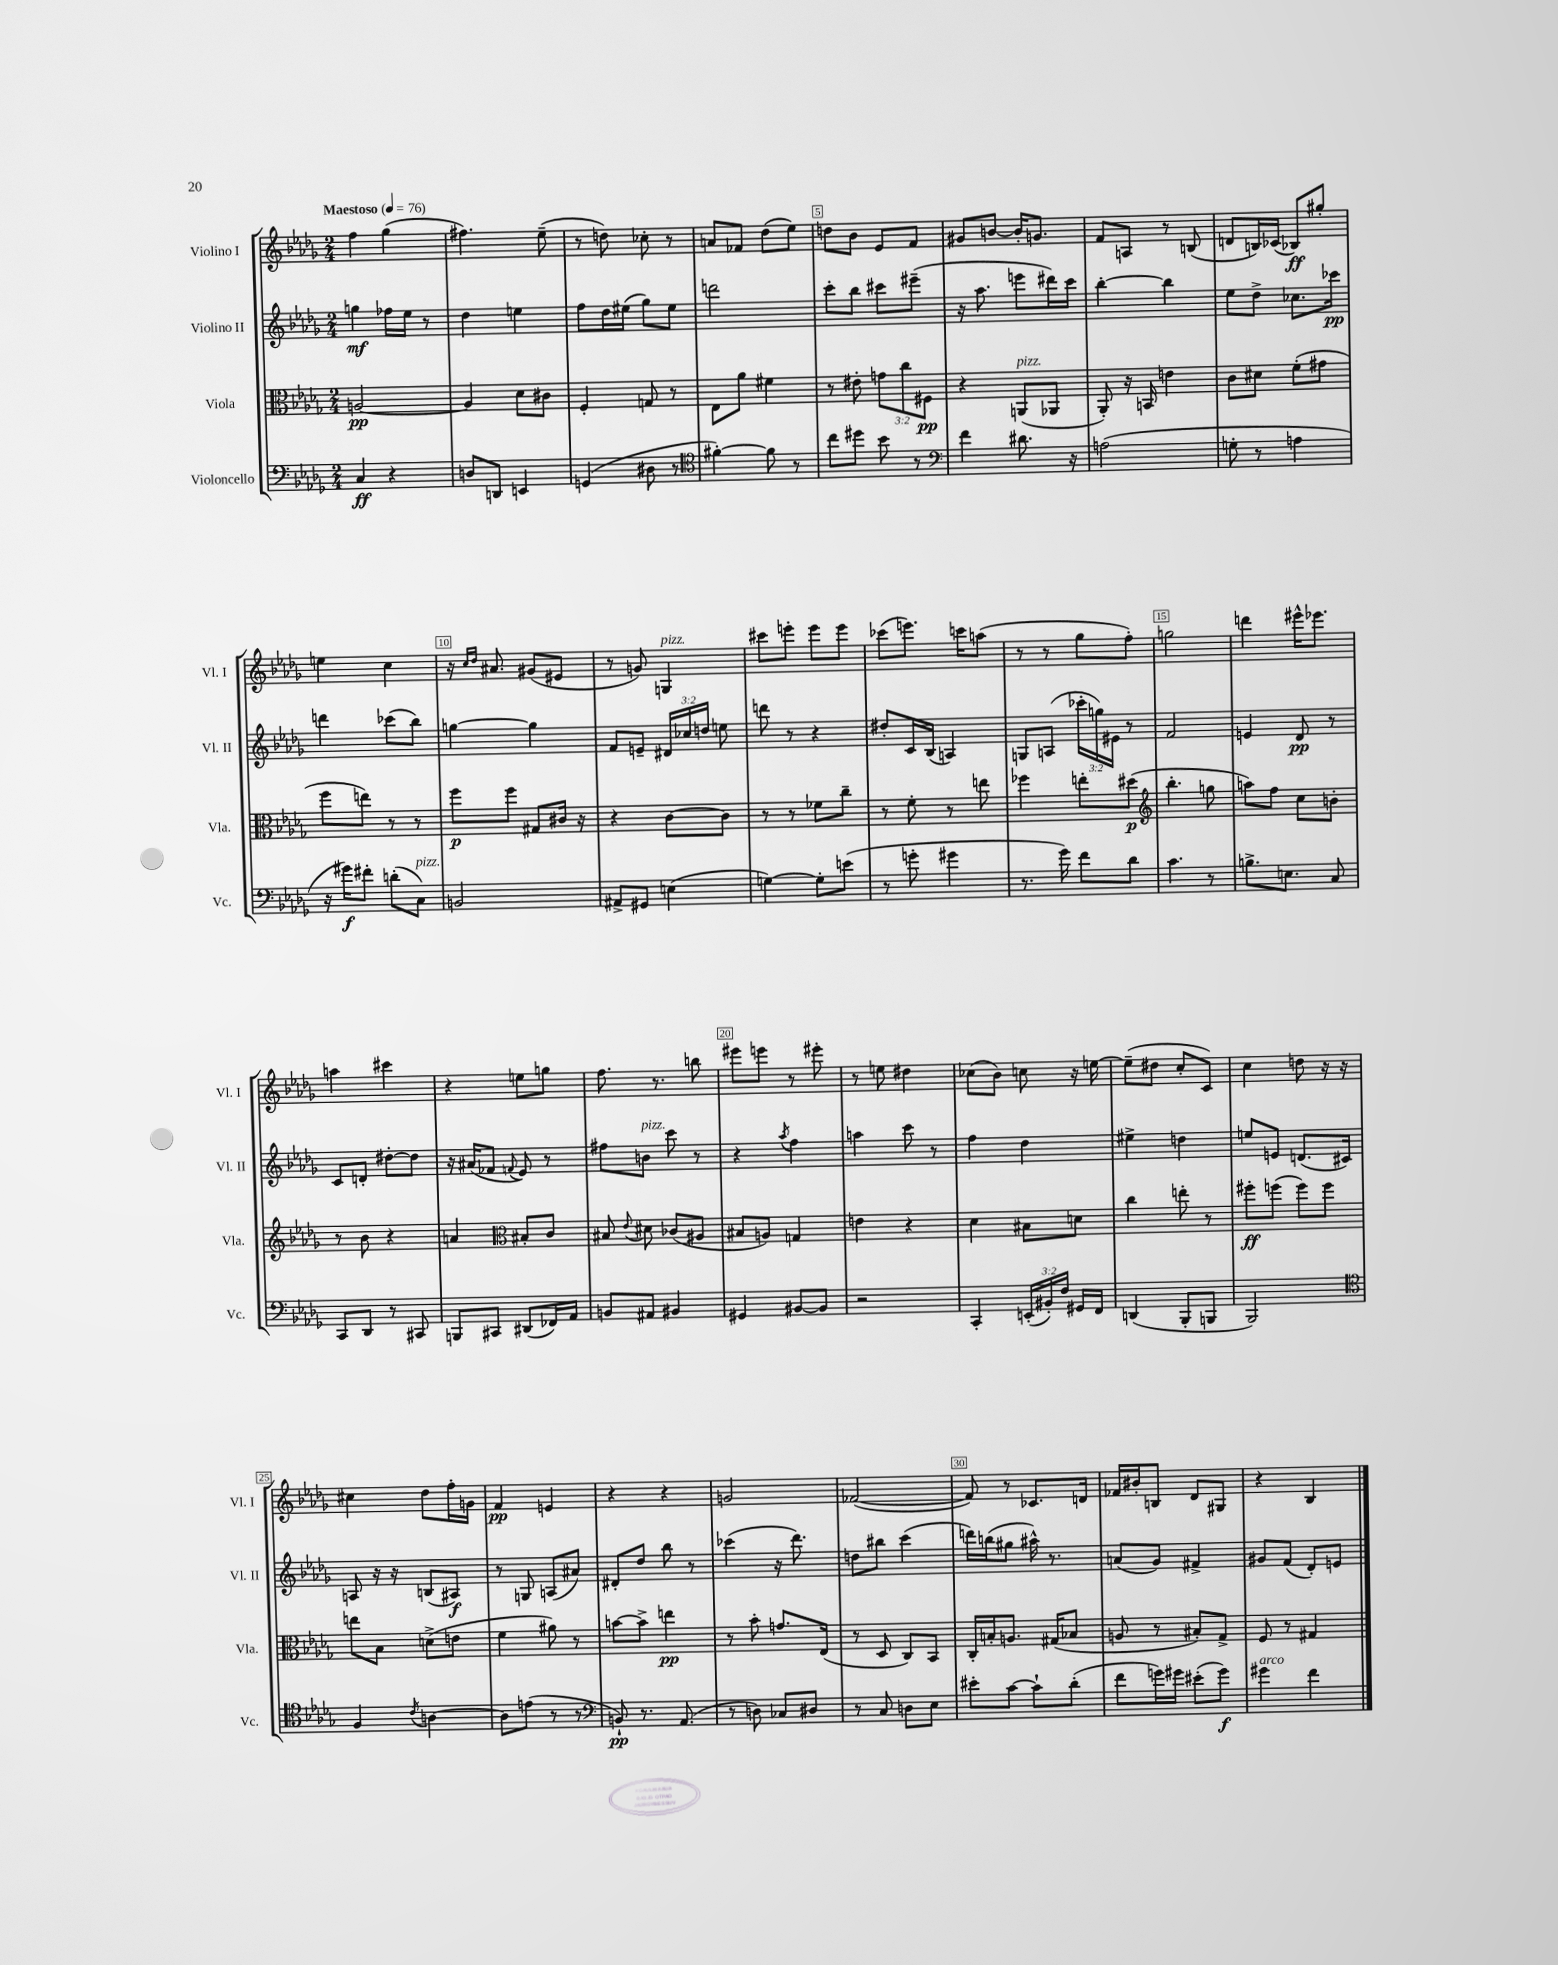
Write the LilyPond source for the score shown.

<<
\new StaffGroup <<
\new Staff = "s0" \with { instrumentName = "Violino I" shortInstrumentName = "Vl. I" } {
    \clef treble \key des \major \numericTimeSignature \time 2/4 \tempo "Maestoso" 4 = 76
    \autoBeamOff f''4 ges''4( |
    fis''4.) ees''8--( |
    r8 d''8) ces''8-. r8 |
    a'8[ fes'8] des''8[( ees''8]) |
    d''8[ bes'8] ees'8[ f'8] |
    gis'8[ b'8]~ b'16[-. g'8.] |
    f'8[ a8] r8 b8( |
    d'8[ b16) ces'16]( bes8[\ff) gis''8]-. |
    e''4 c''4 |
    r16 \grace { c''16[ des''16] } ais'8. gis'8[( eis'8] |
    r8 g'8) g4^\markup { \italic "pizz." } |
    cis'''8[ e'''8]-. e'''8[ e'''8] |
    ces'''8[( e'''8.]) c'''16[ a''8]( |
    r8 r8 ges''8[ f''8]-.) |
    g''2 |
    d'''4 eis'''16[-^ ees'''8.] |
    a''4 cis'''4 |
    r4 e''8[ g''8] |
    f''8. r8. b''8 |
    eis'''8[ e'''8] r8 eis'''8-. |
    r8 e''8 dis''4 |
    ces''8[( bes'8]) c''8 r16 e''16~ |
    e''8[--( dis''8] c''8[-. c'8]) |
    c''4 d''8 r16 r16 |
    cis''4 des''8[ f''16-. g'16] |
    f'4\pp e'4 |
    r4 r4 |
    g'2 |
    fes'2~( |
    fes'8) r8 ces'8.[ d'16] |
    fes'16[ bis'16-. b8] des'8[ gis8] |
    r4 bes4 \bar "|." |
}
\new Staff = "s1" \with { instrumentName = "Violino II" shortInstrumentName = "Vl. II" } {
    \clef treble \key des \major \numericTimeSignature \time 2/4 \override Staff.TupletNumber.text = #tuplet-number::calc-fraction-text
    \autoBeamOff g''4\mf fes''16[ ees''16] r8 |
    des''4 e''4 |
    f''8[ des''16 eis''16]( ges''8[) eis''8] |
    d'''2 |
    c'''8[-. bes''8] cis'''8[ eis'''8]--( |
    r16 aes''8. e'''8[ dis'''16) c'''16] |
    bes''4~-. bes''4 |
    ees''8[ des''8]-> ces''8.[ ces'''16]\pp |
    d'''4 ces'''8[( bes''8]) |
    g''4~ g''4 |
    f'8[ e'8]-- \tuplet 3/2 { dis'16[ ces''16 d''16] } e''8 |
    d'''8 r8 r4 |
    dis''8[-. c'16 bes16]( a4) |
    g8[ a8]( \tuplet 3/2 { ces'''16[-. g''16) eis'16] } r8 |
    f'2 |
    e'4 des'8\pp r8 |
    c'8[ d'8]-. dis''8[~-. dis''8] |
    r16 ais'16[( fes'8] \appoggiatura { f'8 } ees'8) r8 |
    fis''8[ b'8]^\markup { \italic "pizz." } c'''8 r8 |
    r4 \acciaccatura { aes''8 } f''4 |
    a''4 c'''8 r8 |
    f''4 des''4 |
    eis''4-> d''4 |
    e''8[ e'8] d'8.[( cis'16]) |
    a8 r16 r16 b8[( ais8]\f) |
    r8 g8 a8[( ais'8]) |
    dis'8[-. des''8] bes''8 r8 |
    ces'''4( r16 des'''8.) |
    d''8[ bis''8] c'''4( |
    d'''16[) b''16( gis''8] ais''16-^) r8. |
    a'8[( ges'8]) fis'4-> |
    gis'8[ f'8]( des'8[-.) e'8] \bar "|." |
}
\new Staff = "s2" \with { instrumentName = "Viola" shortInstrumentName = "Vla." } {
    \clef alto \key des \major \numericTimeSignature \time 2/4 \override Staff.TupletNumber.text = #tuplet-number::calc-fraction-text
    \autoBeamOff a2~\pp |
    a4 des'8[ cis'8] |
    f4-. g8 r8 |
    ees8[ aes'8] fis'4 |
    r8 eis'8-. \tuplet 3/2 { g'8[ c''8 fis8]\pp } |
    r4 a,8[^\markup { \italic "pizz." }( aes,8] |
    aes,8-.) r16 b,16 e'4 |
    c'8[ dis'8] f'8[-.( gis'8] |
    f''8[ e''8]) r8 r8 |
    f''8[\p f''8] gis8[ cis'16] r16 |
    r4 c'8[~ c'8] |
    r8 r8 fes'8[ c''8]-- |
    r8 f'8-. r8 e''8 |
    fes''4 e''8[-. dis''8]\p( |
    \clef treble bes''4.-. g''8 |
    a''8[) f''8] c''8[ b'8]-. |
    r8 bes'8 r4 |
    a'4 \clef alto bis8[-. c'8] |
    bis8 \appoggiatura { ees'8 } dis'8 ces'8[( ais8] |
    bis8[ a8]) g4 |
    e'4 r4 |
    des'4 bis8[ d'8] |
    c''4 e''8-. r8 |
    fis''8[-.\ff f''8]( f''8[) f''8] |
    e''8[ bes8] d'8[->( e'8] |
    f'4 ais'8) r8 |
    b'8[~ b'8]-> e''4\pp |
    r8 bes'8-. g'8.[ ees16]( |
    r8 des8 c8[) bes,8] |
    c16[-. b16-. a8.] gis16[( bes8] |
    a8 r8 bis8[-.) ges8]-> |
    f8 r8 gis4 \bar "|." |
}
\new Staff = "s3" \with { instrumentName = "Violoncello" shortInstrumentName = "Vc." } {
    \clef bass \key des \major \numericTimeSignature \time 2/4 \override Staff.TupletNumber.text = #tuplet-number::calc-fraction-text
    \autoBeamOff c4\ff r4 |
    d8[ d,8] e,4 |
    g,4( dis8 r8 |
    \clef tenor fis'4~-.) fis'8 r8 |
    c''8[ dis''8] bes'8 r8 |
    \clef bass f'4 dis'8. r16 |
    a2( |
    g8-. r8 a4 |
    r16 gis'16[\f) fis'8]-. d'8[-.( c8]^\markup { \italic "pizz." }) |
    b,2 |
    ais,8[-> gis,8] e4( |
    g4~) g8[-. e'8]( |
    r8 g'8-. gis'4 |
    r8. ges'16) f'8[ des'8] |
    c'4. r8 |
    b8.[-> e8.] c8 |
    c,8[ des,8] r8 cis,8 |
    b,,8[ cis,8] dis,8[( fes,16) aes,16] |
    b,8[ ais,8] bis,4 |
    gis,4 bis,8[~ bis,8] |
    r2 |
    c,4-. \tuplet 3/2 { e,16[-.( bis,16-.) f16] } gis,16[ f,16] |
    d,4( bes,,8[-. b,,8] |
    bes,,2) |
    \clef tenor f4 \acciaccatura { c'8 } a4~ |
    a8[ e'8]( r8 r8 |
    \clef bass b,8-!\pp) r8. aes,8.( |
    r8 d8) ces8[ dis8] |
    r8 c8 d8[ ees8] |
    eis'8[-. c'8]~ c'8[-! des'8]-.( |
    f'8[ g'16) gis'16] eis'8[-.( gis'8]\f) |
    gis'4^\markup { \italic "arco" } f'4 \bar "|." |
}
>>
>>
\layout { \context { \Score \override BarNumber.break-visibility = ##(#f #t #t) barNumberVisibility = #(every-nth-bar-number-visible 5) \override BarNumber.stencil = #(make-stencil-boxer 0.1 0.3 ly:text-interface::print) } }
